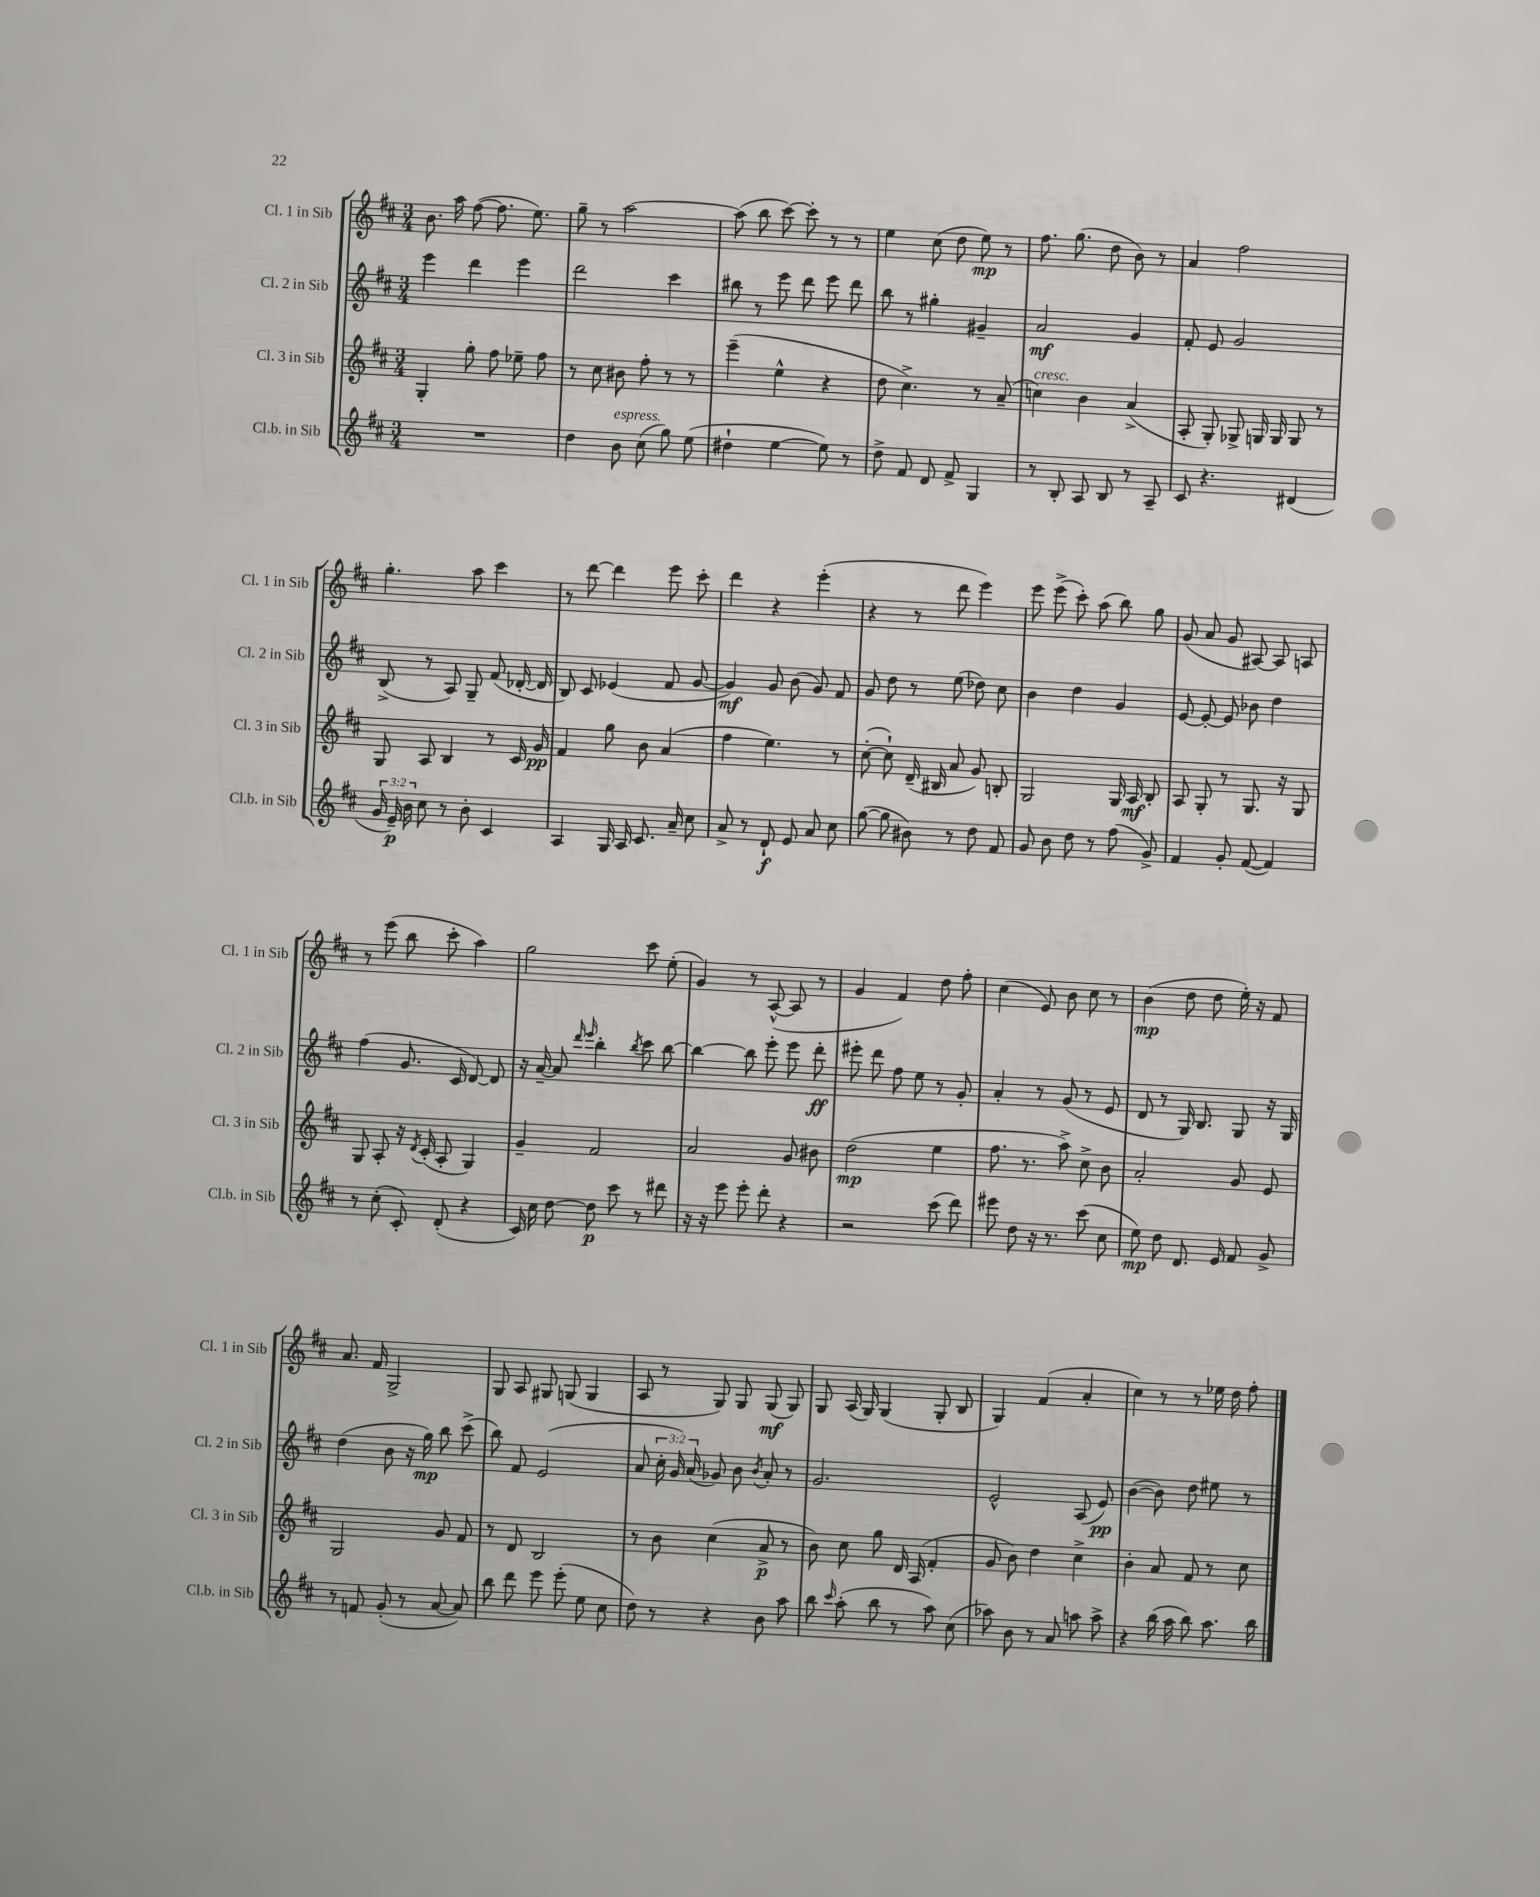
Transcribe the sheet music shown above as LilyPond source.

<<
\new StaffGroup <<
\new Staff = "s0" \with { instrumentName = "Cl. 1 in Sib" shortInstrumentName = "Cl. 1 in Sib" } {
    \clef treble \key d \major \numericTimeSignature \time 3/4
    \autoBeamOff b'8. a''16 fis''8~( fis''8. e''8.) |
    g''8-- r8 a''2~ |
    a''8( b''8 cis'''8~) cis'''8-. r8 r8 |
    e''4 cis''8( d''8 e''8\mp) r8 |
    fis''8. g''8.( d''8 b'8) r8 |
    a'4 fis''2 |
    g''4.-. a''8 cis'''4 |
    r8 d'''8~ d'''4 e'''8 cis'''8-. |
    d'''4 r4 e'''4-.( |
    r4 r8 d'''8 e'''4) |
    e'''8 e'''8->( cis'''8-.) a''8( b''8) g''8 |
    g'8( a'8 g'8 ais8~) ais8 a8 |
    r8 e'''8( b''8 cis'''8-. a''4) |
    g''2 cis'''8 e''8-.( |
    g'4) r8 a8~-^( a8 r8 |
    g'4 fis'4) d''8 fis''8-. |
    cis''4( e'8) b'8 cis''8 r8 |
    b'4\mp( d''8 d''8 e''16-.) r16 fis'8 |
    a'8. fis'16 g2-> |
    g8 a8 gis8 g8( g4 |
    a8 r8 g8) g8 g8\mf( g8) |
    g8 a16( g16) g4( g8-. b8 |
    g4) fis'4( a'4-. |
    cis''4) r8 r8 ees''16 d''16 fis''8-. \bar "|." |
}
\new Staff = "s1" \with { instrumentName = "Cl. 2 in Sib" shortInstrumentName = "Cl. 2 in Sib" } {
    \clef treble \key d \major \numericTimeSignature \time 3/4 \override Staff.TupletNumber.text = #tuplet-number::calc-fraction-text
    \autoBeamOff e'''4 d'''4 e'''4 |
    d'''2 cis'''4 |
    bis''8 r8 e'''8 d'''8 e'''8 d'''8 |
    b''8 r8 gis''4-. gis'4-- |
    a'2\mf g'4 |
    fis'8-. e'8 g'2 |
    b8->( r8 a8) g8-- fis'8( des'16~-. des'16 |
    b8) cis'8 ees'4( fis'8 g'8~ |
    g'4\mf) g'8 b'8( g'8) fis'8 |
    g'8 d''8 r8 e''8( des''8) cis''8 |
    b'4 d''4 g'4 |
    e'8~ e'8~-. e'8 bes'8 d''4 |
    fis''4( g'8. cis'16 d'8~) d'8 |
    r16 a'16~-- a'8 \grace { d'''16 e'''16 } b''4-. \acciaccatura { b''8 } cis'''8 b''8~ |
    b''4~ b''8 e'''8-. e'''8 d'''8-.\ff |
    eis'''8-. d'''8 fis''8 e''8 r8 g'8-. |
    a'4-. r8 g'8( r8 e'8 |
    d'8 r8 g16) b8. g8 r16 g16 |
    d''4( b'8 r16 g''16\mp) b''8 cis'''8->( |
    b''8) fis'8 e'2( |
    a'8 \tuplet 3/2 { cis''16-. g'16) a'16( } ges'8) b'8 \acciaccatura { b'8 } a'8-. r8 |
    g'2. |
    e'2-^ a8( e'8\pp) |
    b'4~( b'8) d''8 eis''8 r8 \bar "|." |
}
\new Staff = "s2" \with { instrumentName = "Cl. 3 in Sib" shortInstrumentName = "Cl. 3 in Sib" } {
    \clef treble \key d \major \numericTimeSignature \time 3/4
    \autoBeamOff g4-. g''8-. fis''8 ees''8-- fis''8 |
    r8 cis''8 bis'8 fis''8-. r8 r8 |
    e'''4--( e''4-^ r4 |
    d''8 cis''4.->) r8 a'8--( |
    c''4^\markup { \italic "cresc." }) b'4 a'4->( |
    a8-. g8-.) ges8-> g16 g16 g8 r8 |
    g8 a8 b4 r8 cis'16 g'16\pp |
    fis'4 g''8 b'8 a'4( |
    fis''4 e''4.) r8 |
    cis''8~-.( cis''8-!) d'16--( bis16 a'8 g'8) b8-. |
    g2 g16 a16\mf b8-. |
    a8 g8-. r8 g8. r16 g8 |
    g8 a8-. r16 \acciaccatura { d'8 } cis'16-.( a8-. g4) |
    g'4-- fis'2 |
    a'2 g'8 bis'8 |
    d''2\mp( e''4 |
    fis''8. r8. a''8->) cis''8-> b'8 |
    a'2-. g'8 e'8 |
    g2 g'8 fis'8 |
    r8 d'8 b2 |
    r8 b'8 cis''4( a'8->\p r8 |
    b'8) cis''8 g''8 d'16 a16( fis'4-. |
    g'8 b'8) d''4 cis''4-> |
    b'4-. a'8 fis'8 r8 cis''8 \bar "|." |
}
\new Staff = "s3" \with { instrumentName = "Cl.b. in Sib" shortInstrumentName = "Cl.b. in Sib" } {
    \clef treble \key d \major \numericTimeSignature \time 3/4 \override Staff.TupletNumber.text = #tuplet-number::calc-fraction-text
    \autoBeamOff R2. |
    d''4 b'8^\markup { \italic "espress." } cis''8( g''8) e''8( |
    dis''4-! e''4~ e''8) r8 |
    d''8-> fis'8 d'8 fis'8-> g4 |
    r8 b8-. a8 b8 r8 a8-- |
    cis'8 r4. dis'4( |
    \tuplet 3/2 { g'16 e'16--\p) b'16 } cis''8 r8 b'8-. cis'4 |
    a4 g16 a16 cis'8. a'16-- cis''8 |
    a'8-> r8 d'8-!\f e'8 a'8 cis''8 |
    g''8~( g''8 bis'8) r8 d''8 fis'8 |
    g'8 b'8 d''8 r8 fis''8( g'8->) |
    fis'4 g'8-. fis'8~( fis'4) |
    r8 cis''8-.( cis'8-.) d'8-.( r4 |
    cis'16) cis''16 d''8~ d''8\p cis'''8 r8 dis'''8 |
    r16 r16 e'''8 e'''8-. d'''8-. r4 |
    r2 cis'''8( d'''8) |
    eis'''8 d''8 r16 r8. cis'''8( cis''8 |
    e''8\mp) d''8 d'8. e'16 fis'8 g'8-> |
    r8 f'8 g'8-.( r8 a'8~ a'8) |
    b''8 d'''8 e'''8 e'''8-.( e''8 cis''8 |
    d''8) r8 r4 b'8 a''8 |
    b''8 \grace { cis'''16 } a''8-.( b''8 r8 a''8) cis''8( |
    aes''8) b'8 r8 a'8 a''8 a''8-> |
    r4 b''16( a''16 b''8) a''8. b''16 \bar "|." |
}
>>
>>
\layout { \context { \Score \remove "Bar_number_engraver" } }
